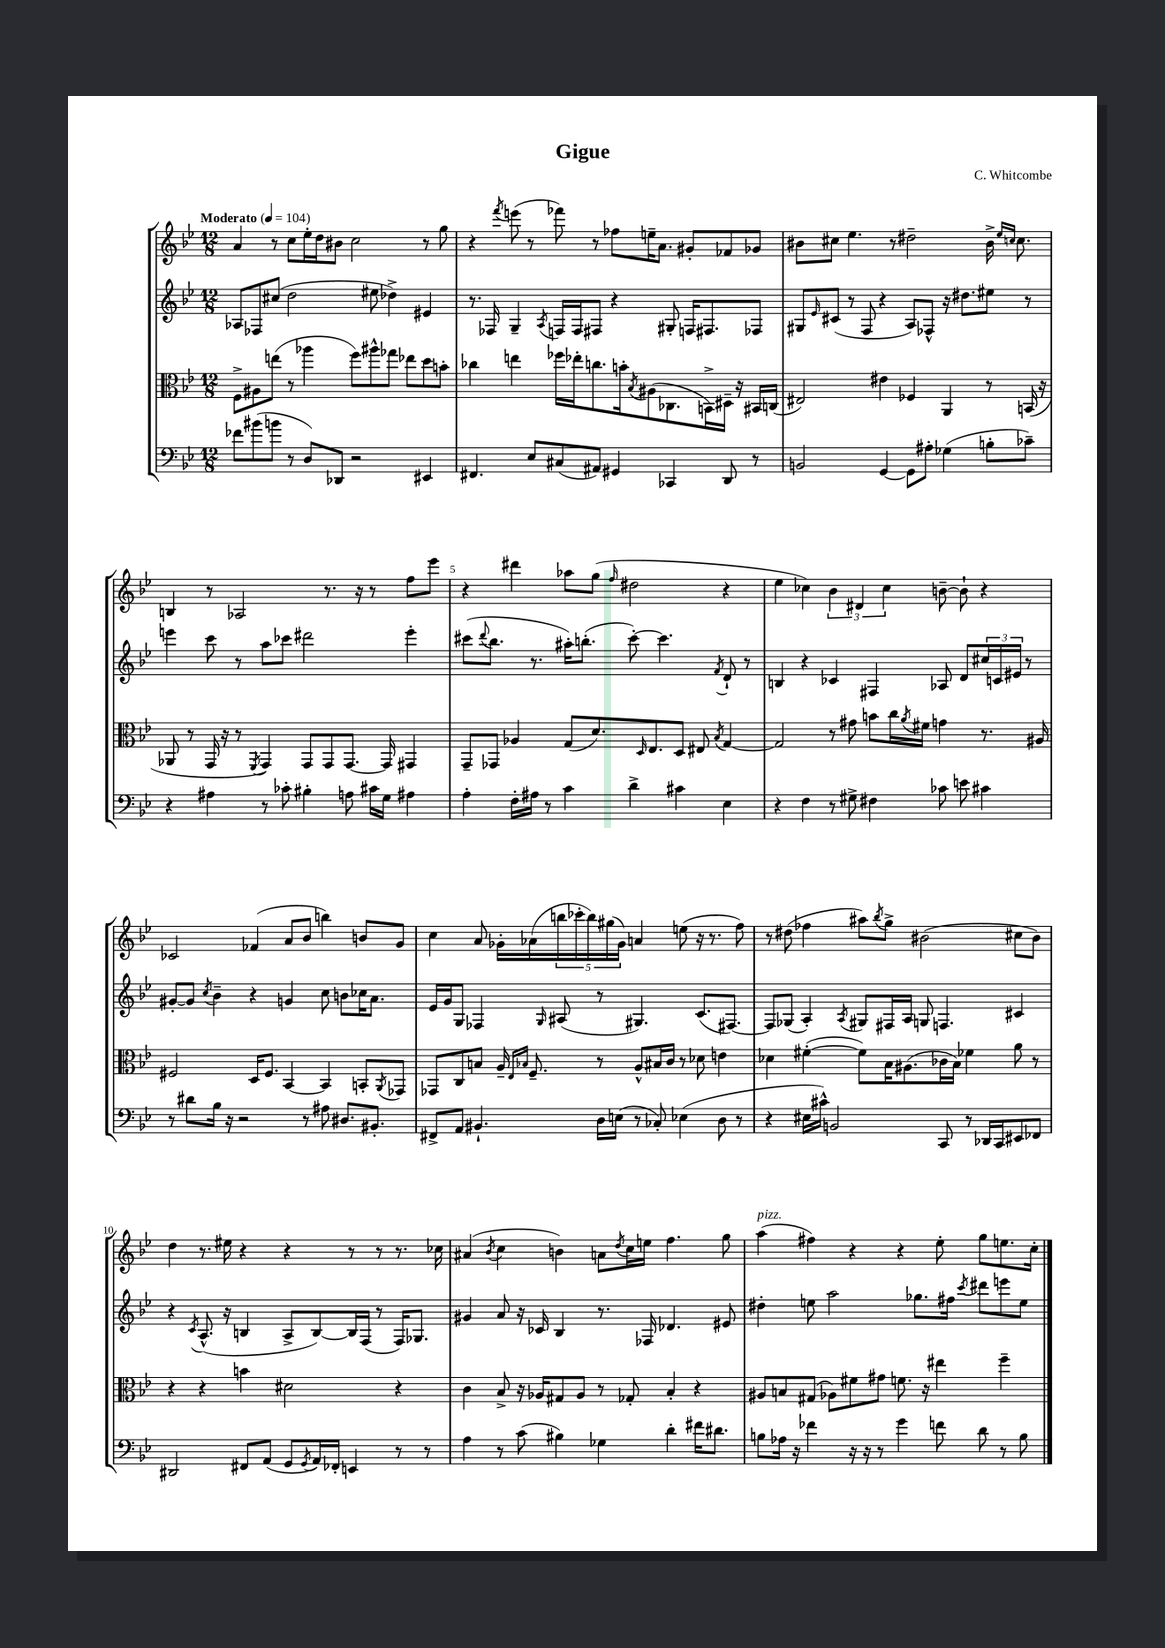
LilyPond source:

\header { title = "Gigue" composer = "C. Whitcombe" }
<<
\new StaffGroup <<
\new Staff = "s0" {
    \clef treble \key bes \major \numericTimeSignature \time 12/8 \tempo "Moderato" 4 = 104
    a'4 r8 c''8 ees''16-. d''16 bis'8 c''2 r8 g''8 |
    r4 \acciaccatura { f'''8 } e'''8( r8 fes'''8) r8 fes''8 e''16-- a'8. gis'8-. fes'8 ges'8 |
    bis'8 cis''8 ees''4. r8 dis''2-- bis'16-> \grace { ees''16 c''16 } c''8. |
    b4 r8 aes2 r8. r16 r8 f''8 ees'''8 |
    r4 dis'''4 aes''8 g''8( \grace { f''16 } dis''2 r4 |
    ees''4 ces''4) \tuplet 3/2 { bes'4 dis'4 ces''4 } b'8~-- b'8-! r4 |
    ces'2 fes'4( a'8 bes'8 b''4) b'8 g'8 |
    c''4 a'8 ges'16-. aes'16( \tuplet 5/4 { b''16 ces'''16-. b''16) gis''16( ges'16) } a'4 e''8( r16 r8. f''8) |
    r8 dis''8( fes''4 ais''8) \acciaccatura { bes''8 } g''8-> bis'2( cis''8 bis'8) |
    d''4 r8. eis''16 r4 r4 r8 r8 r8. ces''16 |
    ais'4( \acciaccatura { bes'8 } c''4 b'4) a'8 \acciaccatura { d''8 } c''16 e''16 f''4. g''8 |
    a''4^\markup { \italic "pizz." }( fis''4) r4 r4 ees''8-. g''8 e''8. c''16-. \bar "|." |
}
\new Staff = "s1" {
    \clef treble \key bes \major \numericTimeSignature \time 12/8
    aes8 fes8 cis''8( d''2 eis''8 des''4->) eis'4 |
    r8. fes16 g4-- \acciaccatura { a8 } f16 f16 fis8 r4 gis8-. f16 fis8. fes8 |
    gis8 \grace { ees'16 } cis'8( r8 f8 r4 a8) fes8-^ r16 dis''8. eis''8 r8 |
    e'''4 c'''8 r8 a''8 ces'''8 dis'''2 e'''4-. |
    cis'''8( \appoggiatura { d'''8 } bes''8. r8. ais''16-.) b''8.-.( cis'''8~-.) cis'''4. \acciaccatura { f'8 } d'8-! r8 |
    b4 r4 ces'4 fis4 aes8 d'8 \tuplet 3/2 { cis''16 c'16 eis'16 } r8 |
    gis'8~-. gis'8 \acciaccatura { c''8 } bes'4-- r4 g'4 c''8 b'8 ces''16 a'8. |
    ees'16 g'16 g8 fes4 \grace { g16 } ais8( r8 gis4.) c'8.( fis8.~) |
    fis8 ges8( a4-.) \acciaccatura { a8 } gis8 fis16 a16 g8 f4. cis'4 |
    r4 \acciaccatura { c'8 } a8.-^( r16 b4 a8-> b8~) b16 f16( r8 f16) ges8. |
    gis'4 a'8 r16 ces'16 bes4 r8. fes16 des'4. eis'8 |
    dis''4-. e''8 a''2 ges''8. fis''16 \acciaccatura { c'''8 } dis'''8 e'''8 e''8 \bar "|." |
}
\new Staff = "s2" {
    \clef alto \key bes \major \numericTimeSignature \time 12/8
    f8-> ais8 e''8( r8 aes''4 f''8) ais''8-^ ges''8 ees''8 d''8 b'8-. |
    ces''4 e''4 fes''16 ees''16-. c''8. b'16-. \acciaccatura { bes8 } ais8( ces8. b,16->) dis16-- r16 bis,16 c16( |
    eis2) eis'4 fes4 a,4 r8 b,16( r16 |
    aes,8 r8 g,16 r16 r8 \acciaccatura { f,8 } g,4) g,8 g,8 g,8.~ g,16 gis,4 |
    g,8-- ges,8 aes4 g8( d'8.) \grace { d16 } ees8. d8 eis8 \acciaccatura { bes8 } g4~ |
    g2 r8 gis'8 b'8 c''16 \acciaccatura { a'8 } fis'16 g'4 r8. ais16 |
    fis2 d16 fis8. bes,4~ bes,4 b,8-. \acciaccatura { a,8 } ges,8 |
    ges,8 c8 b8 a16-- \grace { ees16 bes16 } f8.-- r8 a8-^ bis16 c'16 r8 des'8 e'4 |
    des'4 fis'4~-.( fis'8) bes16 ais8.( ces'16 bes16) fes'4 a'8 r8 |
    r4 r4 b'4 dis'2 r4 |
    c'4 bes8-> r16 aes16 gis8 aes8 r8 ges8-. bes4-. r4 |
    ais8 b8 gis8( aes8) fis'8 gis'8 f'8. r16 eis''4 f''4-- \bar "|." |
}
\new Staff = "s3" {
    \clef bass \key bes \major \numericTimeSignature \time 12/8
    fes'8 bis'8( b'8 r8 d8) des,8 r2 eis,4 |
    fis,4. ees8 cis8( ais,8) gis,4 ces,4 d,8 r8 |
    b,2 g,4~ g,8 ais8-. ges4( b8-. ces'8--) |
    r4 ais4 r8 ces'8-. bis4-. a8 cis'16 g16 ais4 |
    a4-. f16-. ais16 r8 c'4 d'4-> cis'4 ees4 |
    r4 f4 r8 gis8-> fis4 ces'8 e'8 cis'4 |
    r8 dis'8 bes16 r16 r2 r8 ais8 dis8. bis,8.-. |
    fis,8-> a,8 bis,4.-! d16 e16( r8 ces8-.) ees4( d8 r8 |
    r4 eis16 cis'16-^) b,2 c,8 r8 des,16 c,16 eis,8 fes,8 |
    dis,2 fis,8 a,8( g,8 \acciaccatura { g,8 } a,16) fes,16-. e,4 r8 r8 |
    a4 r8 c'8( bis4) ges4 d'4-. fis'16 dis'8. |
    b8 aes16 r16 fes'4 r16 r16 r8 g'4 f'8 d'8 r8 b8 \bar "|." |
}
>>
>>
\layout { \context { \Score \override BarNumber.break-visibility = ##(#f #t #t) barNumberVisibility = #(every-nth-bar-number-visible 5) } }
